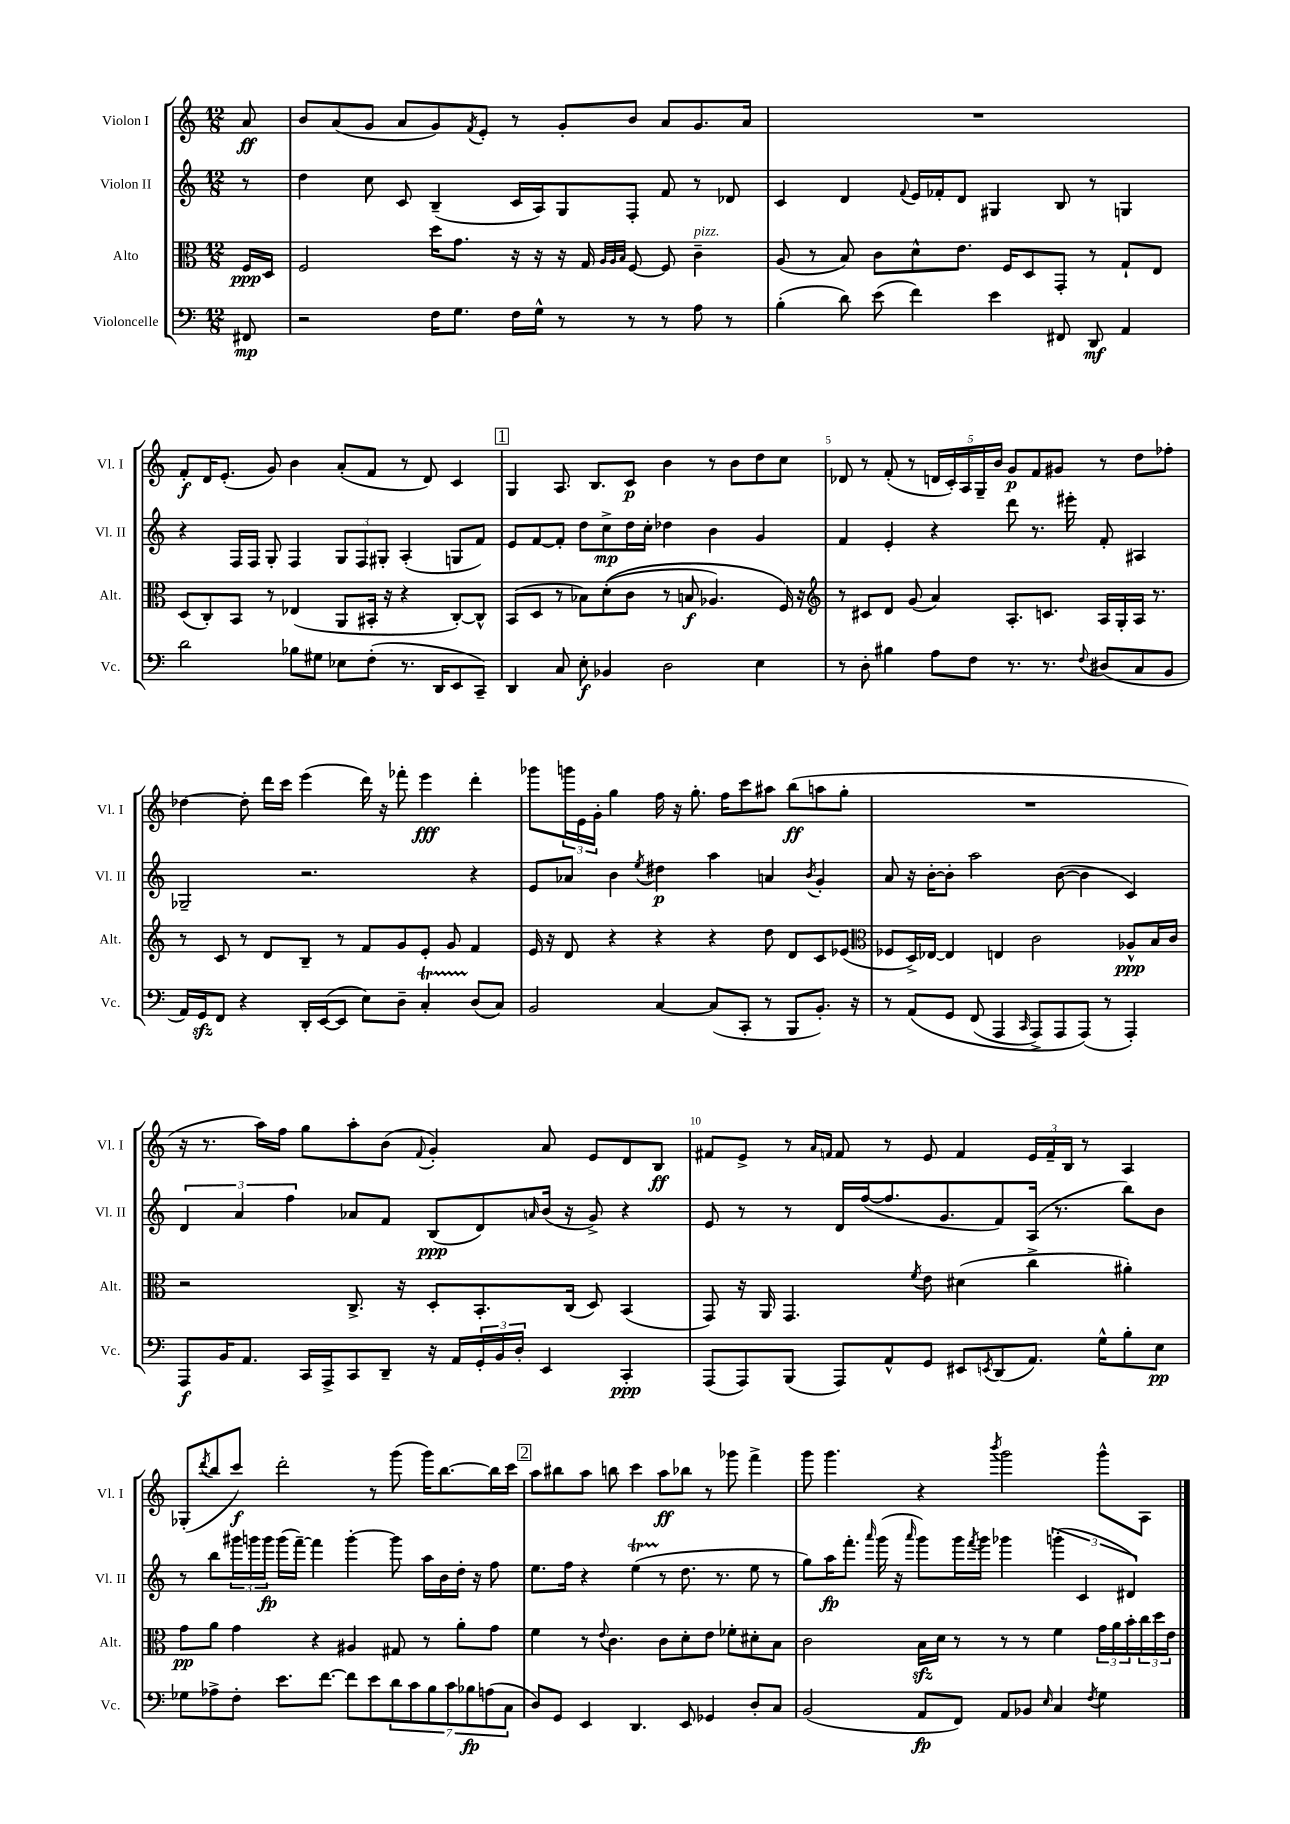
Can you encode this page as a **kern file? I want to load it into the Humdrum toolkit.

**kern	**kern	**kern	**kern
*staff4	*staff3	*staff2	*staff1
*clefF4	*clefC3	*clefG2	*clefG2
*k[]	*k[]	*k[]	*k[]
*M12/8	*M12/8	*M12/8	*M12/8
8FF#	16F	8r	8a
.	16D	.	.
=	=	=	=
2r	2F	4dd	8b
.	.	.	(8a
.	.	8cc	8g
.	.	8c	8a
16F	16dd	(4B~	8g)
8.G	8.g	.	.
.	.	.	8qf
.	.	.	8e'
16F	16r	16c	8r
16G^^	16r	16A)	.
8r	16r	8G	8g'
.	16G	.	.
.	32qqA	.	.
.	32qqA	.	.
.	32qqB	.	.
8r	[8F	8F'	8b
8r	8F]	8f	8a
8A	4c~	8r	8.g
8r	.	8d-	.
.	.	.	16a
=	=	=	=
(4B'	(8A	4c	1.r
.	8r	.	.
8d)	8B)	4d	.
(8e	8c	.	.
.	.	8qqf	.
4f)	8d^^	16e	.
.	.	16f-'	.
.	8.e	8d	.
4e	.	4G#	.
.	16F	.	.
.	8D	.	.
8FF#	8GG'	8B	.
8DD	8r	8r	.
4AA	8G`	4G	.
.	8E	.	.
=	=	=	=
2d	(8D	4r	8f'
.	8C')	.	16d
.	.	.	(8.e'
.	8BB	16F	.
.	.	16F	.
.	8r	8G'	8g)
8B-	(4E-	4F	4b
8G#	.	.	.
8E-	8AA	12G	(8a'
.	.	12F	.
(8F'	16BB#'	.	8f
.	.	12G#'	.
.	16r	.	.
8.r	4r	(4A'	8r
.	.	.	8d)
16DD	.	.	.
8EE	[8C')	8G	4c
8CC~)	8C^^]	8f)	.
=	=	=	=
4DD	(8BB	8e	4G
.	8D	[8f	.
8C	8r	8f']	8.A
8E'	8B-)	8dd	.
.	.	.	8.B
4BB-	&((8d'	8cc^	.
.	8c	16dd	8c
.	.	16cc'	.
2D	8r	4dd-	4b
.	8B	.	.
.	4.A-)	4b	8r
.	.	.	8b
4E	.	4g	8dd
.	16F&)	.	8cc
.	16r	.	.
=	=	=	=
*	*clefG2	*	*
8r	8r	4f	8d-
8D'	8c#	.	8r
4B#	8d	4e'	(8f'
.	(8g	.	8r
8A	4a)	4r	20d
.	.	.	20c')
.	.	.	20A
8F	.	.	.
.	.	.	20G~
.	.	.	20b
8.r	8.A'	8ddd	8g
.	.	8.r	8f
8.r	8.c	.	.
.	.	.	8g#
.	.	16eee#'	.
8qqF	.	.	.
(8D#	16A	8f'	8r
.	16G'	.	.
8C	16A	4A#	8dd
.	8.r	.	.
8BB	.	.	8ff-'
=	=	=	=
16AA)	8r	2G-~	[4dd-
16GG	.	.	.
8FF	8c	.	.
4r	8r	.	8dd-']
.	8d	.	16ddd
.	.	.	16ccc
16DD'	8B~	2.r	(4eee
([16EE	.	.	.
8EE]	8r	.	.
8E)	8f	.	16ddd)
.	.	.	16r
8D~	8g	.	8fff-'
4C'	8e'	.	4eee
.	8g	.	.
(8D	4f	4r	4ddd'
8C)	.	.	.
=	=	=	=
2BB	16e	8e	8ggg-
.	16r	.	.
.	8d	8a-	24ggg
.	.	.	24e
.	.	.	24g'
.	4r	4b	4gg
.	.	8qee	.
[4C	4r	4dd#	16ff
.	.	.	16r
.	.	.	8.gg'
(8C]	4r	4aa	.
.	.	.	16ff
8CC'	.	.	8ccc
8r	8dd	4a	8aa#
8BBB	8d	.	(8bb
.	.	8qb	.
8.BB')	8c	4g'	8aa
.	(8e-	.	8gg'
16r	.	.	.
=	=	=	=
*	*clefC3	*	*
8r	8F-	8a	1.r
&(8AA	16D^)	16r	.
.	[16E-	[16b'	.
8GG	4E-]	8b']	.
(8FF	.	2aa	.
4AAA	4E	.	.
16qqCC	.	.	.
8AAA^)	2c	.	.
8AAA	.	([8b	.
(8AAA&)	.	4b]	.
8r	.	.	.
4AAA')	8A-^^	4c)	.
.	16B	.	.
.	16c	.	.
=	=	=	=
8AAA	2r	6d	16r
.	.	.	8.r
16BB	.	.	.
.	.	6a	.
8.AA	.	.	.
.	.	.	16aa)
.	.	.	16ff
.	.	6ff	.
16CC	.	.	8gg
16AAA^	.	.	.
8CC	8.C^	8a-	8aa'
8DD~	.	8f	(8b
.	16r	.	.
.	.	.	8qqf
16r	8D'	(8B	4g')
16AA	.	.	.
24GG'	8.BB'	8d)	.
24BB	.	.	.
24D'	.	.	.
.	.	16qqa	.
4EE	.	(16b	8a
.	(16C	16r	.
.	8D)	8g^)	8e
4CC'	(4BB	4r	8d
.	.	.	8B
=	=	=	=
(8AAA	8GG)	8e	8f#
8AAA)	16r	8r	8e^
.	16AA	.	.
(8BBB	4.GG	8r	8r
.	.	.	16qqa
.	.	.	16qqf
8AAA)	.	16d	8f
.	.	([16ff	.
8AA^^	.	8.ff]	8r
.	8qf	.	.
8GG	8e	.	8e
.	.	8.g	.
8EE#	(4d#	.	4f
8qEE	.	.	.
(8DD	.	8f)	.
8.AA)	4cc^	(16A	24e
.	.	.	24f~
.	.	8.r	.
.	.	.	24B
.	.	.	8r
16G^^	.	.	.
8B'	4a#')	8bb)	4A
8E	.	8b	.
=	=	=	=
8G-	8g	8r	(8G-'
.	.	.	8qddd
8A-^	8a	8bb	8bb
8F'	4g	24ggg#	8ccc)
.	.	24ggg	.
.	.	24ggg	.
8.e	.	(16ggg	2ddd'
.	.	[16fff~)	.
.	4r	4fff]	.
[8.f	.	.	.
8f]	4A#	[4ggg'	.
8e	.	.	8r
14d	8G#	8ggg]	(8ggg
14c	.	.	.
.	8r	16aa	16ggg)
14B	.	.	.
.	.	16b	[8.bb
14c	.	.	.
.	8a'	16dd'	.
14B-	.	.	.
.	.	16r	.
(14A	.	.	.
.	8g	8ff	16bb]
14C	.	.	.
.	.	.	16ccc
=	=	=	=
8D)	4f	8.ee	8aa
8GG	.	.	8bb#
.	.	16ff	.
4EE	8r	4r	8aa
.	8qqe	.	.
.	4.c	.	8bb
4.DD	.	(4ee	4ccc
.	8c	8r	8aa
8EE	8d'	8.dd	8bb-
4GG-	8e	.	8r
.	.	8.r	.
.	8f-'	.	8ggg-
8D'	8d#'	8ee	4fff^
8C	8B	8r	.
=	=	=	=
(2BB	2c	8gg)	8ggg
.	.	16aa	4.ggg
.	.	8.fff'	.
.	.	16qqaaa	.
.	.	(16ggg	.
.	.	16r	.
.	.	16qqaaa	.
8AA	16B	8ggg)	4r
.	16d	.	.
8FF)	8r	16ggg	.
.	.	8qfff	.
.	.	16ggg	.
.	.	.	8qbbb
8AA	8r	4ggg-	2ggg
8BB-	8r	.	.
16qqE	.	.	.
4C	4f	(6ggg'	.
.	.	6c	.
8qF	.	.	.
4G	24g	.	8ggg^^
.	24a	.	.
.	24b'	6d#)	.
.	24cc	.	8A
.	24dd	.	.
.	24e	.	.
==	==	==	==
*-	*-	*-	*-
